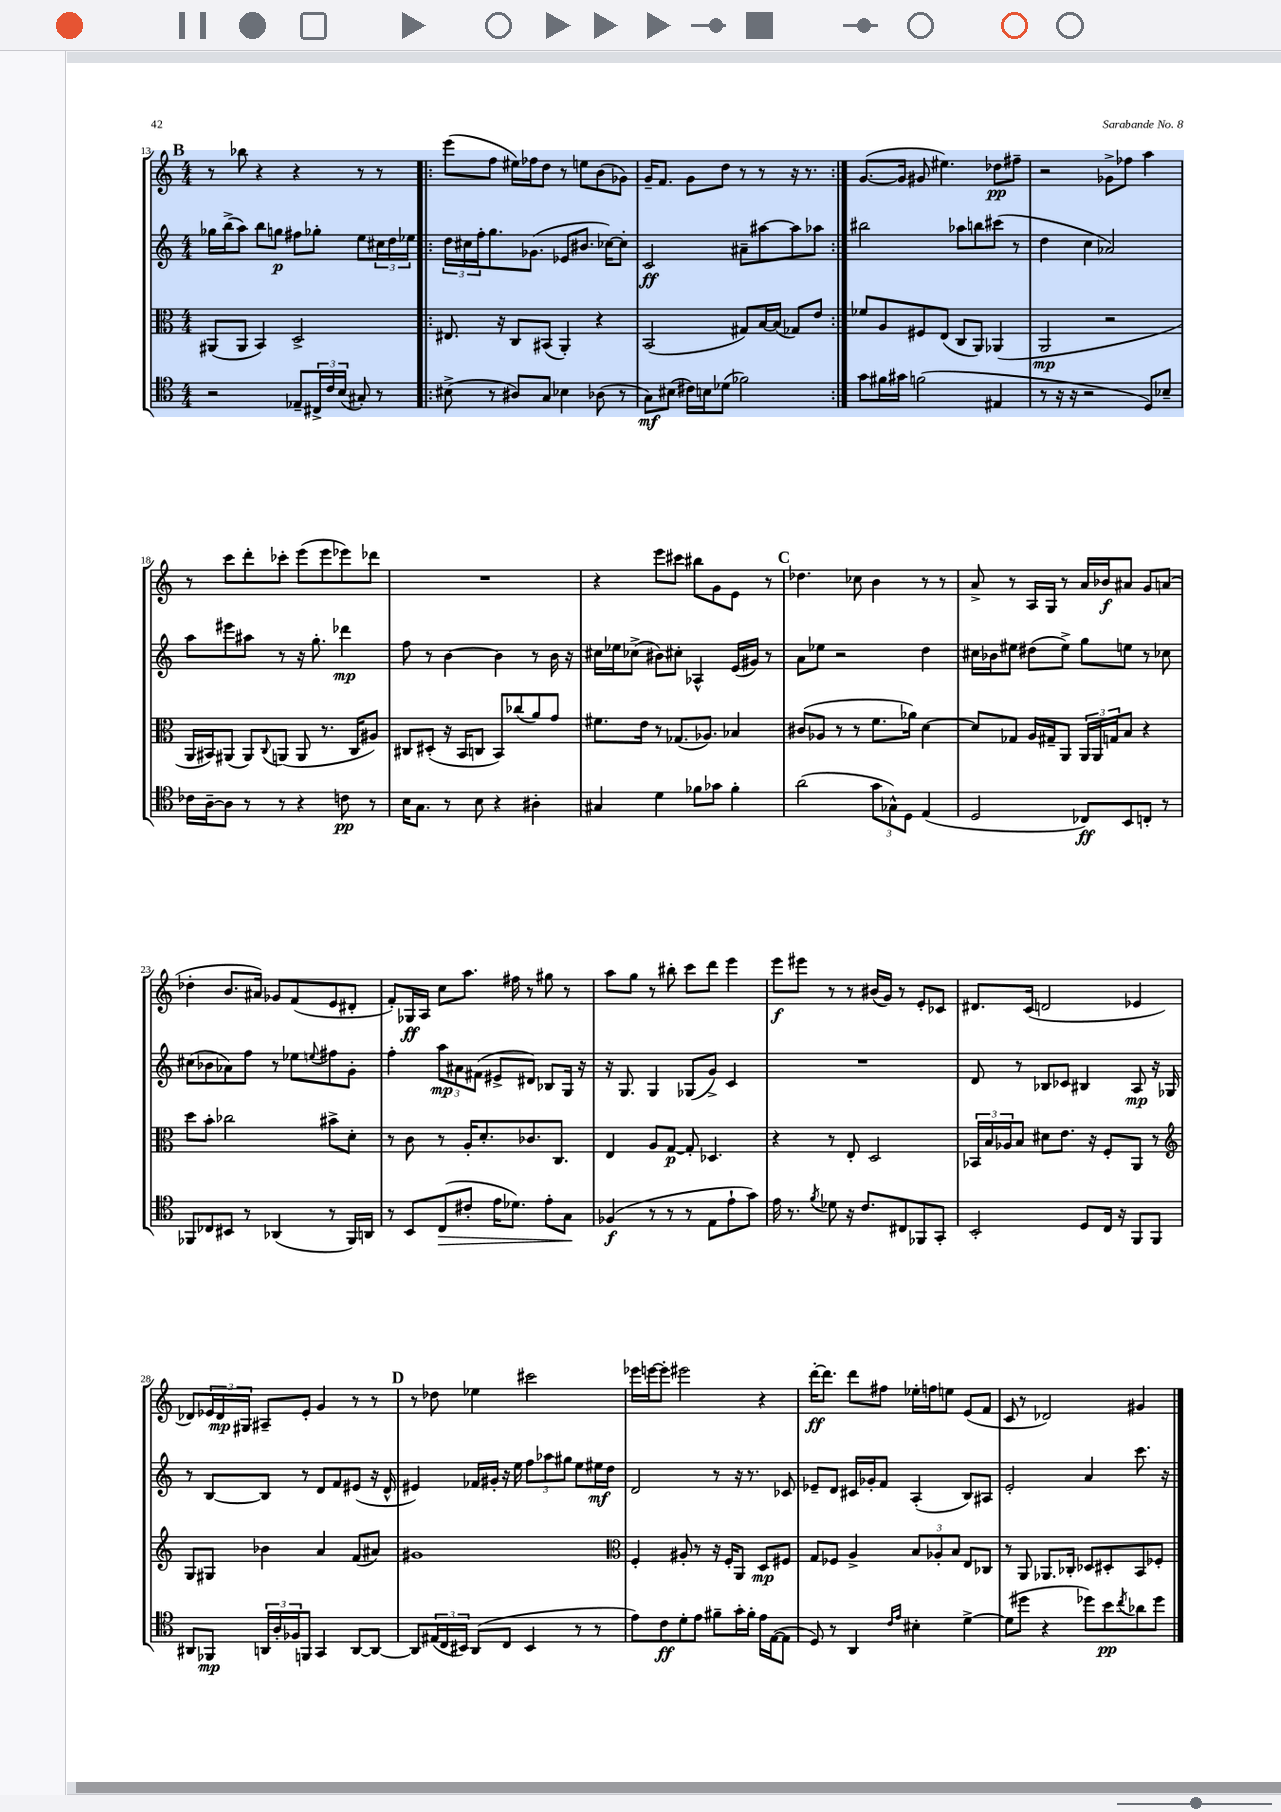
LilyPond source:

<<
\new StaffGroup <<
\new Staff = "s0" {
    \clef treble \key c \major \numericTimeSignature \time 4/4
    \mark \markup { \bold "B" } r8 bes''8 r4 r4 r8 r8 |
    \repeat volta 2 { e'''8( f''8 eis''16) fes''16 d''8 r8 e''8 b'8( ges'8) |
    g'16-- f'8. g'8 d''8 r8 r8 r16 r8. | }
    g'8.~( g'16 gis'8 eis''4.) des''8\pp fis''8-- |
    r2 ges'8-> fes''8 a''4 |
    r8 c'''8 d'''8-. ces'''8-. e'''8( e'''8 ees'''8) des'''8 |
    R1 |
    r4 e'''8 cis'''8 bis''8 g'8 e'8 r8 |
    \mark \markup { \bold "C" } des''4. ces''8 b'4 r8 r8 |
    a'8-> r8 a16 g16 r8 a'16 bes'16\f ais'8 g'8 a'8( |
    des''4-. b'8. ais'16) ges'8 f'8( e'8 dis'8-. |
    f'8-.) ges16\ff a16 c''8 a''8. fis''16 r8 gis''8 r8 |
    a''8 g''8 r8 bis''8-. c'''8 d'''8 e'''4 |
    e'''8\f eis'''8 r8 r8 bis'16( g'16) r8 e'8-. ces'8 |
    dis'8. c'16( d'2 ees'4 |
    des'8) \tuplet 3/2 { ees'16 des'16\mp gis16 } ais8-- ees'8-. g'4 r8 r8 |
    \mark \markup { \bold "D" } r8 des''8 ees''4 cis'''2 |
    ees'''16 e'''16~ e'''8-. eis'''2 r4 |
    d'''16~-.\ff d'''8. d'''8 fis''8 ees''16-. f''16 e''8 e'8( f'8 |
    c'8 r8 des'2) gis'4 \bar "|." |
}
\new Staff = "s1" {
    \clef treble \key c \major \numericTimeSignature \time 4/4
    \mark \markup { \bold "B" } ges''16 b''16->( a''8) b''8 g''8\p fis''8 ges''8-. e''8 \tuplet 3/2 { cis''16 d''16 ees''16 } |
    \repeat volta 2 { \tuplet 3/2 { d''16 cis''16 f''16-. } g''8. ges'8.( ees'8 bis'8. ces''16~) ces''8-. |
    c'2\ff ais'8-- ais''8~ ais''8 aes''8 | }
    bis''2 aes''8 b''8 cis'''8( r8 |
    d''4 c''4 aes'2) |
    a''8 eis'''8 ais''8 r8 r16 g''8.-. des'''4\mp |
    f''8 r8 b'4~ b'4 r8 b'16 r16 |
    cis''16 ees''16 ces''8->( bis'8) cis''8-. aes4-^ e'16( gis'16) r8 |
    \mark \markup { \bold "C" } a'8 ees''8 r2 d''4 |
    cis''16 bes'16 eis''8 dis''8( eis''8->) g''8 e''8 r8 ces''8 |
    cis''8( bes'8 aes'8) f''8 r8 ees''8 \appoggiatura { e''8 } fis''8 g'8-. |
    f''4-. \tuplet 3/2 { a''8\mp ais'8 fis'8( } eis'8-> dis'8) bes8 g16 r16 |
    r16 g8. g4 ges8( g'8->) c'4 |
    R1 |
    d'8 r8 bes8 ces'8 bis4 a8\mp r16 ges16 |
    r8 b8~ b8 r8 d'8 f'8 eis'8( r16 d'16-^ |
    \mark \markup { \bold "D" } eis'4) fes'16 gis'16-. r16 e''16 \tuplet 3/2 { f''8 aes''8 gis''8 } e''8 eis''16\mf d''16 |
    d'2 r8 r16 r8. ces'8 |
    ees'8-- d'8 cis'16 ges'16-. f'8 a4-.( b8) ais8 |
    e'2-. a'4 c'''8. r16 \bar "|." |
}
\new Staff = "s2" {
    \clef alto \key c \major \numericTimeSignature \time 4/4
    \mark \markup { \bold "B" } ais,8( ais,8 b,4) d2-> |
    \repeat volta 2 { eis8. r16 c8 bis,8( a,4-.) r4 |
    b,2( gis8) b16~ b16( ges8) e'8 | }
    fes'8 a8 fis8 e8( c8 a,8) aes,4( |
    a,2\mp r2 |
    a,16 bis,16) ais,8( ais,8) \appoggiatura { c8 } a,8( a,8 r8. c16 ais8) |
    cis8 dis8-.( r16 b,16 c8 b,8) ces''8( a'8) g'8 |
    fis'8. e'16 r8 ges8.( aes8.) bes4 |
    \mark \markup { \bold "C" } cis'8( aes8 r8 r8 f'8. aes'16) d'4~ |
    d'8 ges8 a16 gis16-- a,8 \tuplet 3/2 { a,16 a,16 g16 } b8 r4 |
    d''8 b'8-. ces''2 bis'8-> d'8-. |
    r8 c'8 r8 a16-. d'8.-. ces'8. c8. |
    e4 a8 g8~\p g8-. des4. |
    r4 r8 e8-. d2 |
    \tuplet 3/2 { bes,16 b16 aes16 } b8 dis'8 e'8. r16 f8-. a,8 r8 |
    \clef treble g8 gis8 bes'4 a'4 f'8( ais'8) |
    \mark \markup { \bold "D" } gis'1 |
    \clef alto f4-. ais8-. r8 r16 f16-. a,8 d8\mp fis8 |
    g8 fes8 a4-> \tuplet 3/2 { b8 aes8-. b8 } e8 ces8 |
    r8 a,8 aes,8. ces16-. des8 dis8-. b,8 fes8-. \bar "|." |
}
\new Staff = "s3" {
    \clef tenor \key c \major \numericTimeSignature \time 4/4
    \mark \markup { \bold "B" } r2 ees8-- \tuplet 3/2 { cis16-> c'16 b16( } gis8-.) r8 |
    \repeat volta 2 { bis8->( r8 ais8) g8 bes4 aes8( r8 |
    g8\mf) bis8( cis'16) b16 des'8( fes'2) | }
    g'8 fis'16 gis'16 f'2( eis4 |
    r8 r16 r16 r2 d8) bes8-- |
    ces'16 a16~-- a8 r8 r8 r4 c'8\pp r8 |
    b16 g8. r8 b8 r4 ais4-. |
    gis4 d'4 fes'8 ges'8 fes'4-. |
    \mark \markup { \bold "C" } a'2( \tuplet 3/2 { g'8 ges8-^) d8 } e4( |
    d2 ces8\ff) b,8 c8-. r8 |
    fes,8 ces8 bis,8 r8 aes,4( r8 fes,16) a,16 |
    r8 b,8 c8\>( cis'8-. e'16 des'8.) e'8-. g8\! |
    fes4\f( r8 r8 r8 e8 e'8-! g'8) |
    e'16 r8. \acciaccatura { f'8 } des'8 r16 c'8. cis8 fes,8 g,8-. |
    b,2-. d8 c16 r16 f,8 f,8 |
    ais,8 fes,8\mp \tuplet 3/2 { a,16 a16-. fes16 } f,8 g,4 a,8~ a,8~ |
    \mark \markup { \bold "D" } a,8 \tuplet 3/2 { eis16( c16 bis,16) } a,8( c8 bis,4 r8 r8 |
    e'8) c'8\ff d'8-. e'8 fis'8-- g'16-. fis'16-. e'16 e16~( e8 |
    d8) r8 a,4 \grace { c'16 e'16 } bis4-. d'4~-> |
    d'8( dis''8 r4 des''8) b'8\pp \acciaccatura { c''8 } aes'8 des''8 \bar "|." |
}
>>
>>
\layout { \context { \Score currentBarNumber = #13 } }
